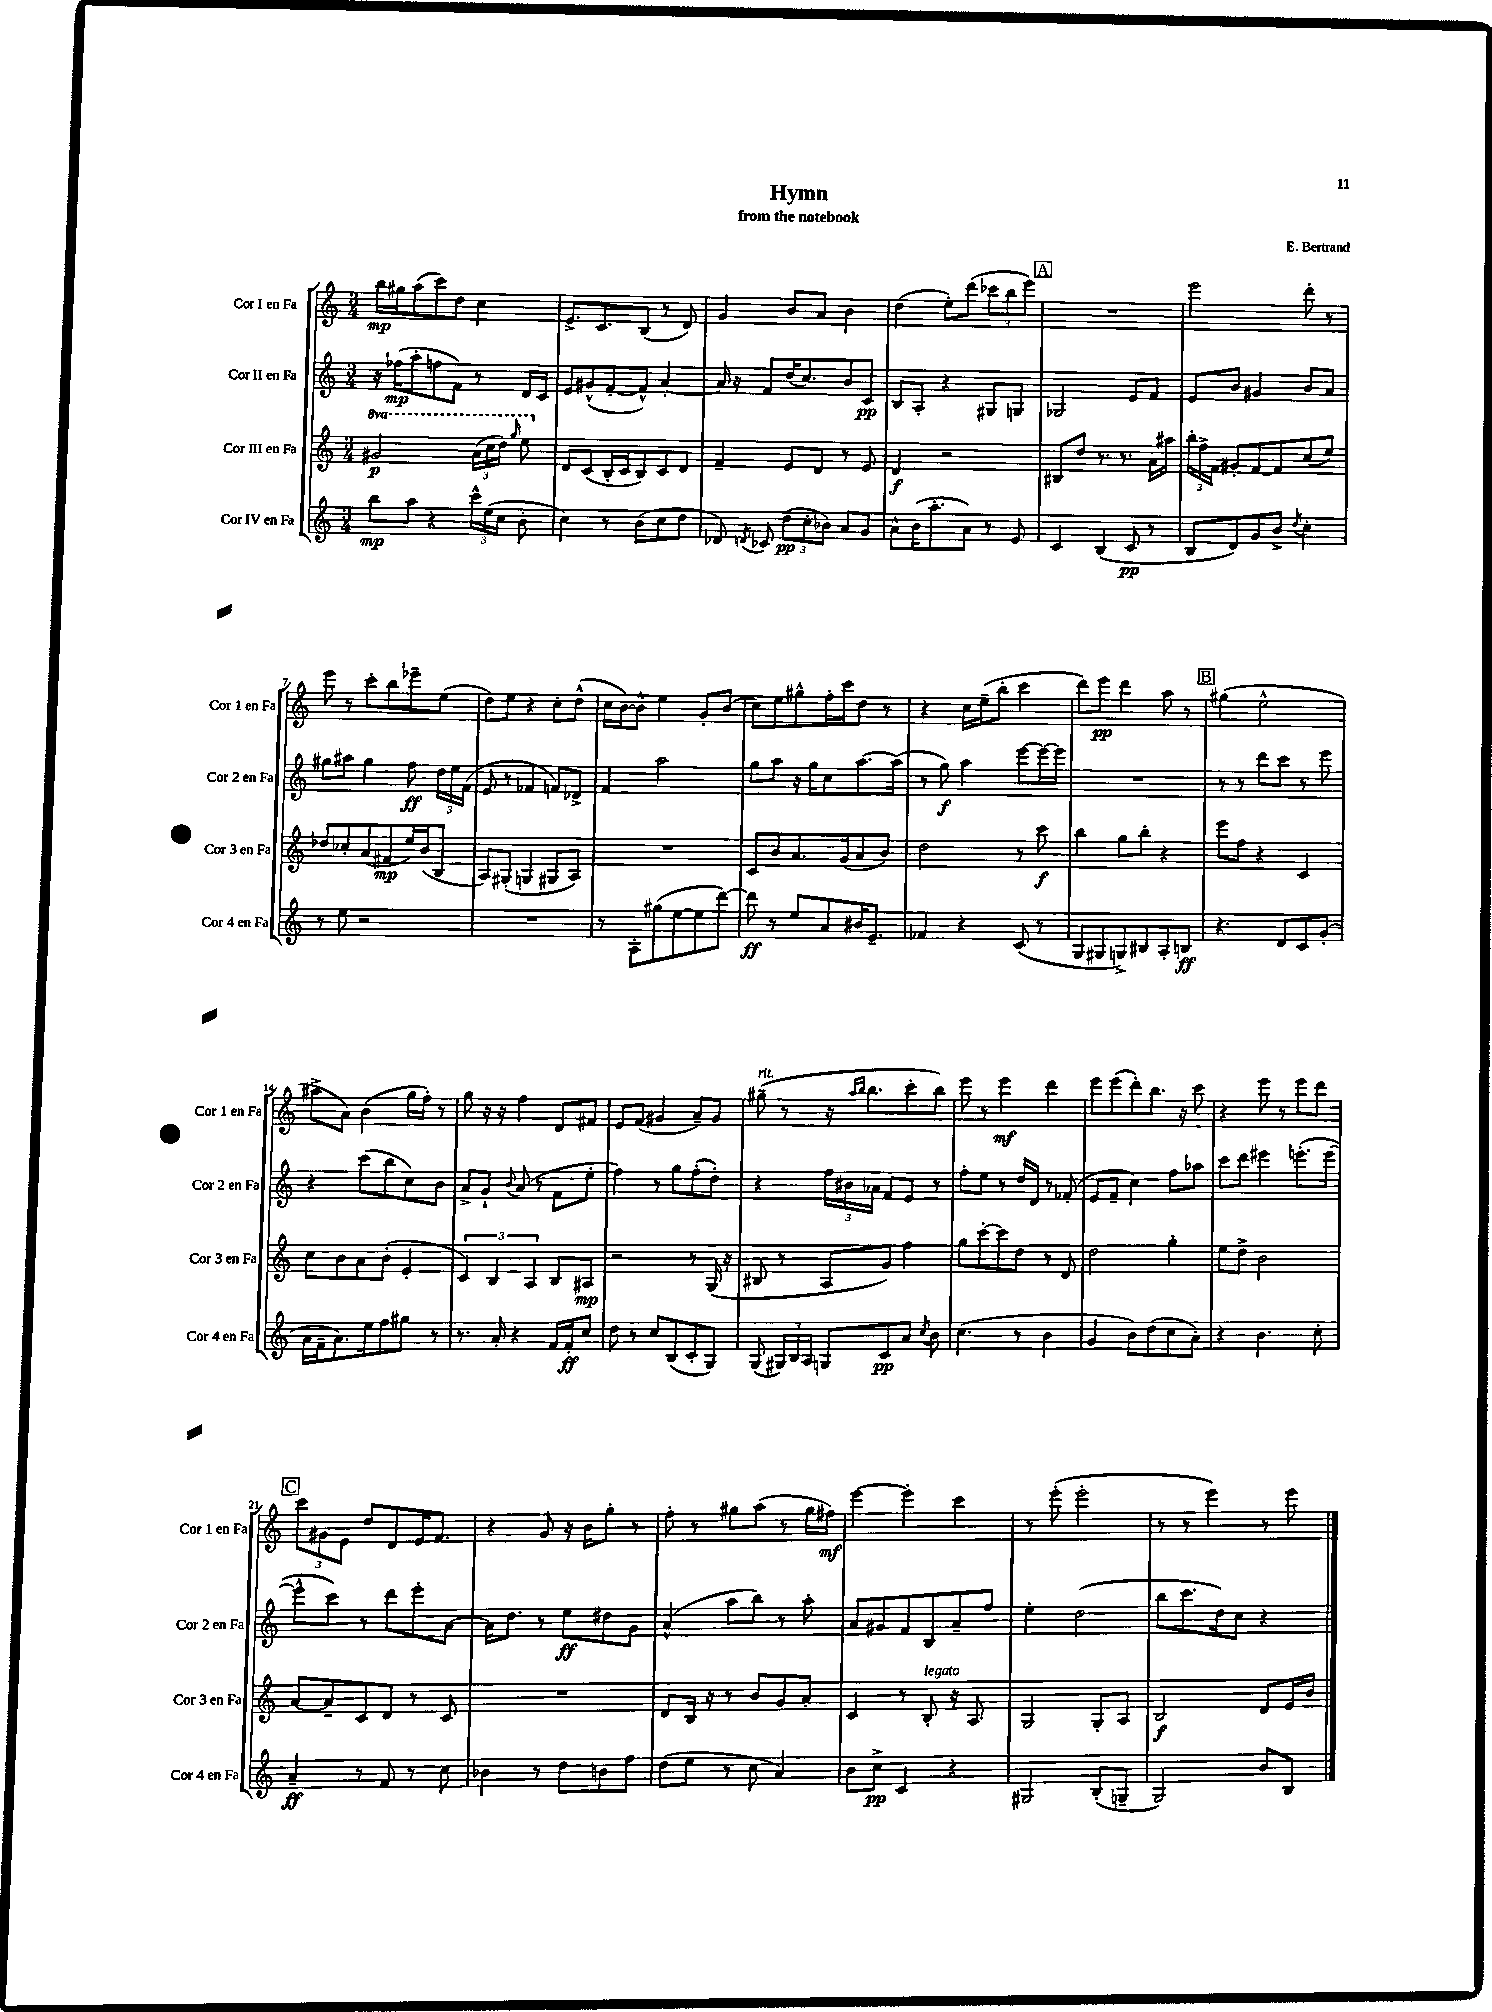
\header { title = "Hymn" composer = "E. Bertrand" subtitle = "from the notebook" }
<<
\new StaffGroup <<
\new Staff = "s0" \with { instrumentName = "Cor I en Fa" shortInstrumentName = "Cor 1 en Fa" } {
    \clef treble \key c \major \numericTimeSignature \time 3/4
    \autoBeamOff b''16[\mp gis''16 a''8( c'''8) d''8] c''4 |
    e'8.[-> c'8. b8]( r8 d'8) |
    g'4 b'8[ a'8] b'4 |
    d''4( e''8[-.) d'''8]( \tuplet 3/2 { ces'''8[ b''8 e'''8]) } |
    \mark \markup { \box "A" } R2. |
    e'''2 d'''8-. r8 |
    e'''8 r8 c'''8[-. b''8 ees'''8-- e''8]( |
    d''8[) e''8] r4 c''8[-. d''8]-^( |
    c''16[ b'16~) b'8]-^ e''4 g'8[-. b'8]( |
    c''8[) e''8 gis''8-^ f''16-. c'''16 d''8] r8 |
    r4 c''16[ e''16--( b''8]-. c'''4 |
    d'''8[) e'''8]\pp d'''4 a''8 r8 |
    \mark \markup { \box "B" } gis''4( e''2-^ |
    ais''8[-> a'8]) b'4( g''16[ f''16]-.) r8 |
    g''8 r16 r16 f''4 d'8[ fis'8] |
    e'8[ f'8]( gis'4 a'8[--) gis'8] |
    gis''8--^\markup { \italic "rit." }( r8 r16 \grace { a''16[ b''16] } b''8.[ c'''8-. b''8]) |
    e'''8 r8 e'''4\mf d'''4 |
    e'''8[ e'''8( d'''8-.) b''8.] r16 c'''8 |
    r4 e'''8 r8 e'''8[ d'''8] |
    \mark \markup { \box "C" } \tuplet 3/2 { c'''8[ gis'8 e'8] } d''8[ d'8 e'16 f'8.] |
    r4 g'8 r16 b'16[ g''8]-. r8 |
    f''8-. r8 gis''8[ a''8]( r8 gis''16[ fis''16]\mf) |
    e'''4~ e'''4-. c'''4 |
    r8 e'''8-.( e'''2-. |
    r8 r8 e'''4) r8 e'''8 \bar "|." |
}
\new Staff = "s1" \with { instrumentName = "Cor II en Fa" shortInstrumentName = "Cor 2 en Fa" } {
    \clef treble \key c \major \numericTimeSignature \time 3/4
    \autoBeamOff r16 fes''16[\mp( a''8-. f''8 f'8]) r8 d'16[ c'16] |
    e'8[ gis'8-^( f'8~-. f'8]-^) a'4~-. |
    a'16 r16 f'8[ d''16( c''8.) b'8 c'8]\pp |
    b8[ a8]-. r4 gis8[ g8] |
    \mark \markup { \box "A" } ges2 e'8[ f'8] |
    e'8[ b'8] gis'4 b'8[ a'8] |
    gis''8[ ais''8] gis''4 f''8\ff \tuplet 3/2 { d''16[ e''16 f'16]( } |
    e'8 r8 fes'4 f'8[) des'8]-> |
    f'4 a''2 |
    g''8[ a''8] r16 g''16[ c''8 a''8.~ a''16]( |
    r8 g''8\f) a''4 e'''8[~ e'''16~ e'''16] |
    R2. |
    \mark \markup { \box "B" } r8 r8 d'''8[ c'''8] r8 e'''8 |
    r4 c'''8[( b''8 c''8) b'8] |
    a'8[-> g'8]-! \appoggiatura { b'8 } a'8( r8 f'8[ e''8]-. |
    f''4) r8 g''8[ f''8-.( d''8]-.) |
    r4 \tuplet 3/2 { f''16[ bis'16 aes'16] } f'8[ e'8] r8 |
    f''8[-. e''8] r8 d''16[ d'16] r8 fes'8-.( |
    e'8[ f'8]-- c''4) f''8[ aes''8] |
    c'''8[ d'''8] eis'''4 e'''8.[-.( e'''16]~ |
    \mark \markup { \box "C" } e'''8[-^ c'''8]) r8 d'''8[ e'''8-. a'8]~ |
    a'16[ d''8.] r8 e''8[\ff dis''8 g'8] |
    a'4-^( a''8[ b''8]) r8 a''8-. |
    a'8[ gis'8 f'8 b8 a'8-- f''8] |
    e''4-. d''2( |
    b''8[ c'''8. d''16) c''8] r4 \bar "|." |
}
\new Staff = "s2" \with { instrumentName = "Cor III en Fa" shortInstrumentName = "Cor 3 en Fa" } {
    \clef treble \key c \major \numericTimeSignature \time 3/4 \set Staff.ottavationMarkups = #ottavation-simple-ordinals
    \autoBeamOff \ottava #1 gis''2\p \tuplet 3/2 { a''16[( c'''16 d'''16]) } \grace { g'''16 } e'''8 \ottava #0 |
    d'8[ c'8( b16-. c'16 b8) c'8 d'8] |
    f'4-- e'8[ d'8] r8 e'8 |
    d'4\f r2 |
    \mark \markup { \box "A" } bis8[ d''8] r8. r8. a'16[ ais''16] |
    \tuplet 3/2 { b''16[-. f''16-> f'16] } gis'8[-. f'8~ f'8 c''8( e''8]) |
    des''8[ ces''8-. a'8( fis'8\mp e''16) b'16( b8] |
    a8[) gis8]-.( g4 gis8[ a8]) |
    R2. |
    c'8[ b'8 a'8. g'16( a'8 b'8]) |
    d''2 r8 c'''8\f |
    b''4 g''8[ b''8]-. r4 |
    \mark \markup { \box "B" } e'''8[ f''8] r4 c'4 |
    c''8[ b'8 a'8 b'8]-.( e'4-. |
    \tuplet 3/2 { c'4) b4 a4 } b8[ ais8]\mp |
    r2 r8 g16( r16 |
    bis8 r8 a8[ g'8]) f''4 |
    g''8[ c'''8~-. c'''8 d''8] r8 d'8 |
    d''2 g''4-. |
    e''8[ d''8]-> b'2 |
    \mark \markup { \box "C" } a'8[~ a'8-- c'8 d'8] r8 c'8 |
    R2. |
    d'8[ b16] r16 r8 b'8[ g'8 a'8]-. |
    c'4 r8 b8-.^\markup { \italic "legato" } r16 a8. |
    g2 g8[-. a8] |
    b2\f d'8[ e'16 b'16] \bar "|." |
}
\new Staff = "s3" \with { instrumentName = "Cor IV en Fa" shortInstrumentName = "Cor 4 en Fa" } {
    \clef treble \key c \major \numericTimeSignature \time 3/4
    \autoBeamOff b''8[\mp a''8] r4 \tuplet 3/2 { c'''16[-^ e''16( c''16] } b'8-. |
    c''4) r8 b'8[( c''8 d''8] |
    des'8) \acciaccatura { d'8 } ces'8 \tuplet 3/2 { d''8[\pp( c''8-. bes'8]) } a'8[ g'8] |
    a'8[-^ b'16( a''8.-. a'8]) r8 e'8 |
    \mark \markup { \box "A" } c'4 b4( c'8\pp r8 |
    b8[ d'8) g'8 b'8]-> \acciaccatura { d''8 } c''4-. |
    r8 e''8 r2 |
    R2. |
    r8 a8[-. gis''8( e''8~ e''8 d'''8]~) |
    d'''8\ff r8 e''8[ a'8 bis'16 e'8.]-- |
    fes'4 r4 c'8( r8 |
    g8[ gis8 g8->) bis8 a8-. b8]\ff |
    \mark \markup { \box "B" } r4. d'8[ c'8 g'8]-.( |
    a'16[ f'16-- a'8.) e''16 f''8 gis''8] r8 |
    r8. a'16-. r4 f'16[ f'16-.\ff c''8] |
    d''8 r8 c''8[ b8( c'8-. g8]) |
    g8( \tuplet 3/2 { gis16[) b16 a16] } g8[ c'8\pp a'8] \acciaccatura { c''8 } b'8 |
    c''4.( r8 b'4 |
    g'4 b'8[) d''8( c''8 a'8]-.) |
    r4 b'4. c''8-. |
    \mark \markup { \box "C" } a'4--\ff r8 f'8 r8 c''8 |
    bes'4 r8 d''8[ b'8 f''8] |
    d''8[( e''8] r8 c''8 a'4) |
    b'8[ c''8]->\pp c'4 r4 |
    gis2 b8[-.( g8]-- |
    g2) b'8[ b8] \bar "|." |
}
>>
>>
